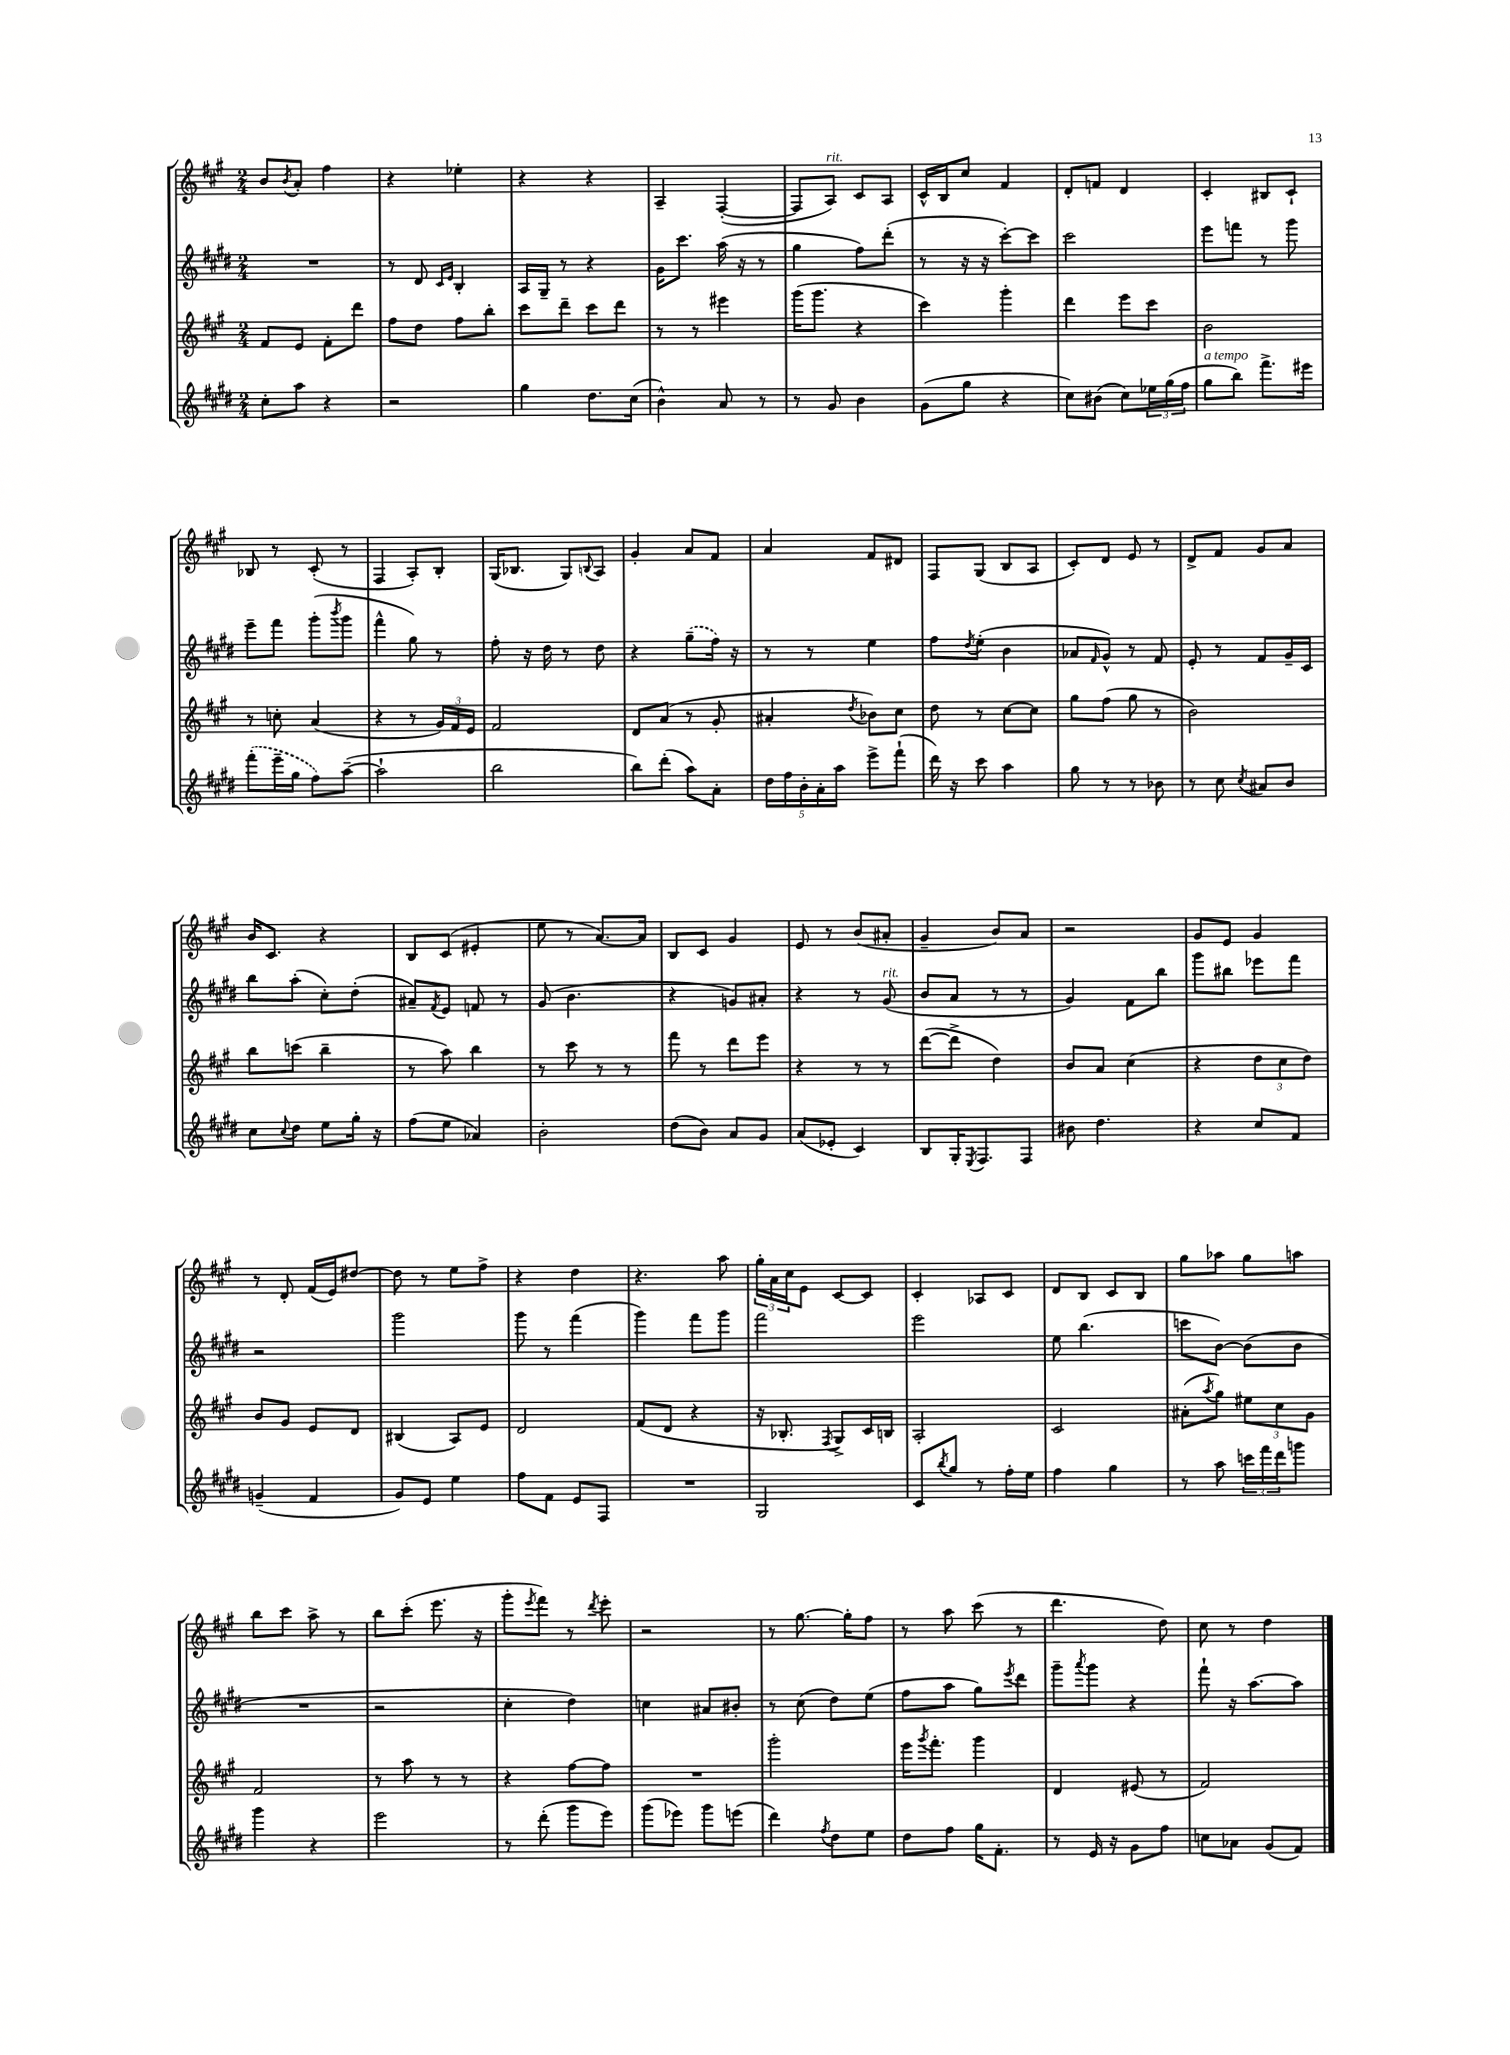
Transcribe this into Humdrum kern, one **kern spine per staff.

**kern	**kern	**kern	**kern
*staff4	*staff3	*staff2	*staff1
*clefG2	*clefG2	*clefG2	*clefG2
*k[f#c#g#d#]	*k[f#c#g#]	*k[f#c#g#d#]	*k[f#c#g#]
*M2/4	*M2/4	*M2/4	*M2/4
8cc#'	8f#	2r	8b
.	.	.	8qb
8aa	8e	.	8a'
4r	8f#'	.	4ff#
.	8ddd	.	.
=	=	=	=
2r	8ff#	8r	4r
.	8dd	8d#	.
.	.	16qqc#	.
.	.	16qqe	.
.	8ff#	4B'	4ee-'
.	8bb'	.	.
=	=	=	=
4gg#	8ccc#	16A	4r
.	.	16G#~	.
.	8ddd~	8r	.
8.dd#	8ccc#	4r	4r
.	8ddd	.	.
(16cc#	.	.	.
=	=	=	=
4b^^)	8r	16g#	4A~
.	.	8.ccc#	.
.	8r	.	.
8a	4eee#	(16aa	([4F#'
.	.	16r	.
8r	.	8r	.
=	=	=	=
8r	(16ggg#	4gg#	8F#]
.	8.ggg#	.	.
8g#	.	.	8A)
4b	4r	8ff#)	8c#
.	.	(8ddd#'	8A
=	=	=	=
(8g#	4ccc#)	8r	16c#^^
.	.	.	16B
8gg#	.	16r	8cc#
.	.	16r	.
4r	4ggg#'	[8ccc#')	4f#
.	.	8ccc#]	.
=	=	=	=
8cc#)	4ddd	2ccc#	8d'
(8b#	.	.	8f
8cc#)	8eee	.	4d
24ee-	8ccc#	.	.
(24gg#	.	.	.
24ff#	.	.	.
=	=	=	=
8gg#	2b	8eee	4c#'
8bb)	.	8fff	.
8.fff#^	.	8r	8B#
.	.	8ggg#	8c#`
16eee#	.	.	.
=	=	=	=
(8fff#'	8r	8eee~	8B-
16eee~	8cc'	8fff#	8r
16gg#	.	.	.
8ff#)	(4a	(8ggg#'	(8c#'
.	.	8qbbb	.
([8aa~	.	8ggg#	8r
=	=	=	=
2aa`]	4r	4fff#^^	4F#
.	8r	8gg#)	8A')
.	24g#)	8r	8B'
.	24f#	.	.
.	24e	.	.
=	=	=	=
2bb	2f#	8ff#'	(16G#
.	.	.	8.B-
.	.	16r	.
.	.	16dd#	.
.	.	8r	8G#)
.	.	.	8qqB
.	.	8dd#	8A
=	=	=	=
8bb)	8d	4r	4g#'
(8ddd#'	(8a	.	.
8aa)	8r	(8gg#~	8a
8a'	8g#'	16ff#)	8f#
.	.	16r	.
=	=	=	=
20dd#	4a#'	8r	4a
20ff#	.	.	.
20b'	.	.	.
.	.	8r	.
20a'	.	.	.
20aa	.	.	.
.	8qdd	.	.
8eee^	8b-)	4ee	8f#
(8fff#`	8cc#	.	8d#
=	=	=	=
16ddd#)	8dd	8ff#	8F#
16r	.	.	.
.	.	8qdd#	.
8ccc#	8r	(8ee'	(8G#
4aa	[8cc#	4b	8B
.	8cc#]	.	8A
=	=	=	=
8gg#	8gg#	8a-	8c#')
.	.	16qqf#	.
8r	(8ff#	8g#^^)	8d
8r	8gg#	8r	8e
8b-	8r	8f#	8r
=	=	=	=
8r	2b)	8e'	8d^
8cc#	.	8r	8f#
8qcc#	.	.	.
8a#	.	8f#	8g#
8b	.	16g#~	8a
.	.	16c#	.
=	=	=	=
8cc#	8bb	8bb	16b
.	.	.	8.c#
8qqcc#	.	.	.
8dd#	(8ccc	(8aa'	.
8ee	4bb~	8cc#')	4r
16gg#'	.	(8dd#'	.
16r	.	.	.
=	=	=	=
(8ff#	8r	8a#~)	8B
.	.	8qf#	.
8ee	8aa)	8e	(8c#
4a-)	4bb	8f	4e#'
.	.	8r	.
=	=	=	=
2b'	8r	(8g#	8ee
.	8ccc#	4.b	8r
.	8r	.	[8.a)
.	8r	.	.
.	.	.	16a]
=	=	=	=
(8dd#	8fff#	4r	8B
8b)	8r	.	8c#
8a	8ddd	8g)	4g#
8g#	8eee	8a#'	.
=	=	=	=
(8a	4r	4r	8e
8e-'	.	.	8r
4c#)	8r	8r	(8b
.	8r	(8g#	8a#'
=	=	=	=
8B	([8ddd	8b	4g#~
16G#'	8ddd^]	8a	.
8qE	.	.	.
8.F#	.	.	.
.	4dd)	8r	8b)
8F#	.	8r	8a
=	=	=	=
8b#	8b	4g#)	2r
4.dd#	8a	.	.
.	(4cc#	8f#	.
.	.	8bb	.
=	=	=	=
4r	4r	8ggg#	8g#
.	.	8bb#	8e
8cc#	12dd	8eee-	4g#
.	12cc#	.	.
8f#	.	8fff#	.
.	12dd)	.	.
=	=	=	=
(4g~	8b	2r	8r
.	8g#	.	8d'
4f#	8e	.	(16f#
.	.	.	16e)
.	8d	.	[8dd#
=	=	=	=
8g#)	(4B#	2ggg#	8dd#]
8e	.	.	8r
4ee	8A)	.	8ee
.	8e	.	8ff#^
=	=	=	=
8ff#	2d	8ggg#	4r
8f#	.	8r	.
8e	.	(4fff#	4dd
8F#	.	.	.
=	=	=	=
2r	(8f#	4ggg#)	4.r
.	8d	.	.
.	4r	8fff#	.
.	.	8ggg#	8aa
=	=	=	=
2G#	16r	2fff#	24gg#'
.	.	.	24a
.	8.B-'	.	.
.	.	.	24cc#
.	.	.	8e
.	8qF#	.	.
.	8G#^)	.	[8c#
.	16c#	.	8c#]
.	16B	.	.
=	=	=	=
8c#	2A'	2eee	4c#'
8qbb	.	.	.
8gg#	.	.	.
8r	.	.	8A-
16ff#'	.	.	8c#
16ee	.	.	.
=	=	=	=
4ff#	2c#	8ee	8d
.	.	(4.bb	8B
4gg#	.	.	8c#
.	.	.	8B
=	=	=	=
8r	(8a#'	8ccc	8gg#
.	8qaa	.	.
8aa	8gg#)	[8b)	8aa-
24ccc	12ee#	(8b]	8gg#
24fff#	.	.	.
24ddd#	12cc#	.	.
8ggg	.	8b	8aa
.	12g#	.	.
=	=	=	=
4ggg#	2f#	2r	8bb
.	.	.	8ccc#
4r	.	.	8aa^
.	.	.	8r
=	=	=	=
2eee	8r	2r	8bb
.	8aa	.	(8ccc#'
.	8r	.	8.eee
.	8r	.	.
.	.	.	16r
=	=	=	=
8r	4r	4cc#'	8ggg#'
.	.	.	8qeee
(8ddd#'	.	.	8fff#)
8ggg#	[8ff#	4dd#)	8r
.	.	.	8qddd
8eee)	8ff#]	.	8eee'
=	=	=	=
(8ggg#	2r	4cc	2r
8eee-)	.	.	.
8ggg#	.	8a#	.
(8eee	.	8b#'	.
=	=	=	=
4ddd#)	2ggg#'	8r	8r
.	.	(8cc#	[8.gg#
8qff#	.	.	.
8dd#	.	8dd#)	.
.	.	.	16gg#']
8ee	.	(8ee	8ff#
=	=	=	=
8dd#	16eee	8ff#	8r
.	8qggg#	.	.
.	8.fff#'	.	.
8ff#	.	8aa	8aa
16gg#	4ggg#	8gg#)	(8ccc#
8.f#'	.	.	.
.	.	8qeee	.
.	.	8ddd#	8r
=	=	=	=
8r	4d	8ggg#~	4.ddd
.	.	8qaaa	.
16e	.	8ggg#	.
16r	.	.	.
8g#	(8e#	4r	.
8ff#	8r	.	8dd)
=	=	=	=
8cc	2f#)	8fff#`	8cc#
8a-	.	16r	8r
.	.	[8.aa	.
(8g#	.	.	4dd
8f#)	.	8aa]	.
==	==	==	==
*-	*-	*-	*-
